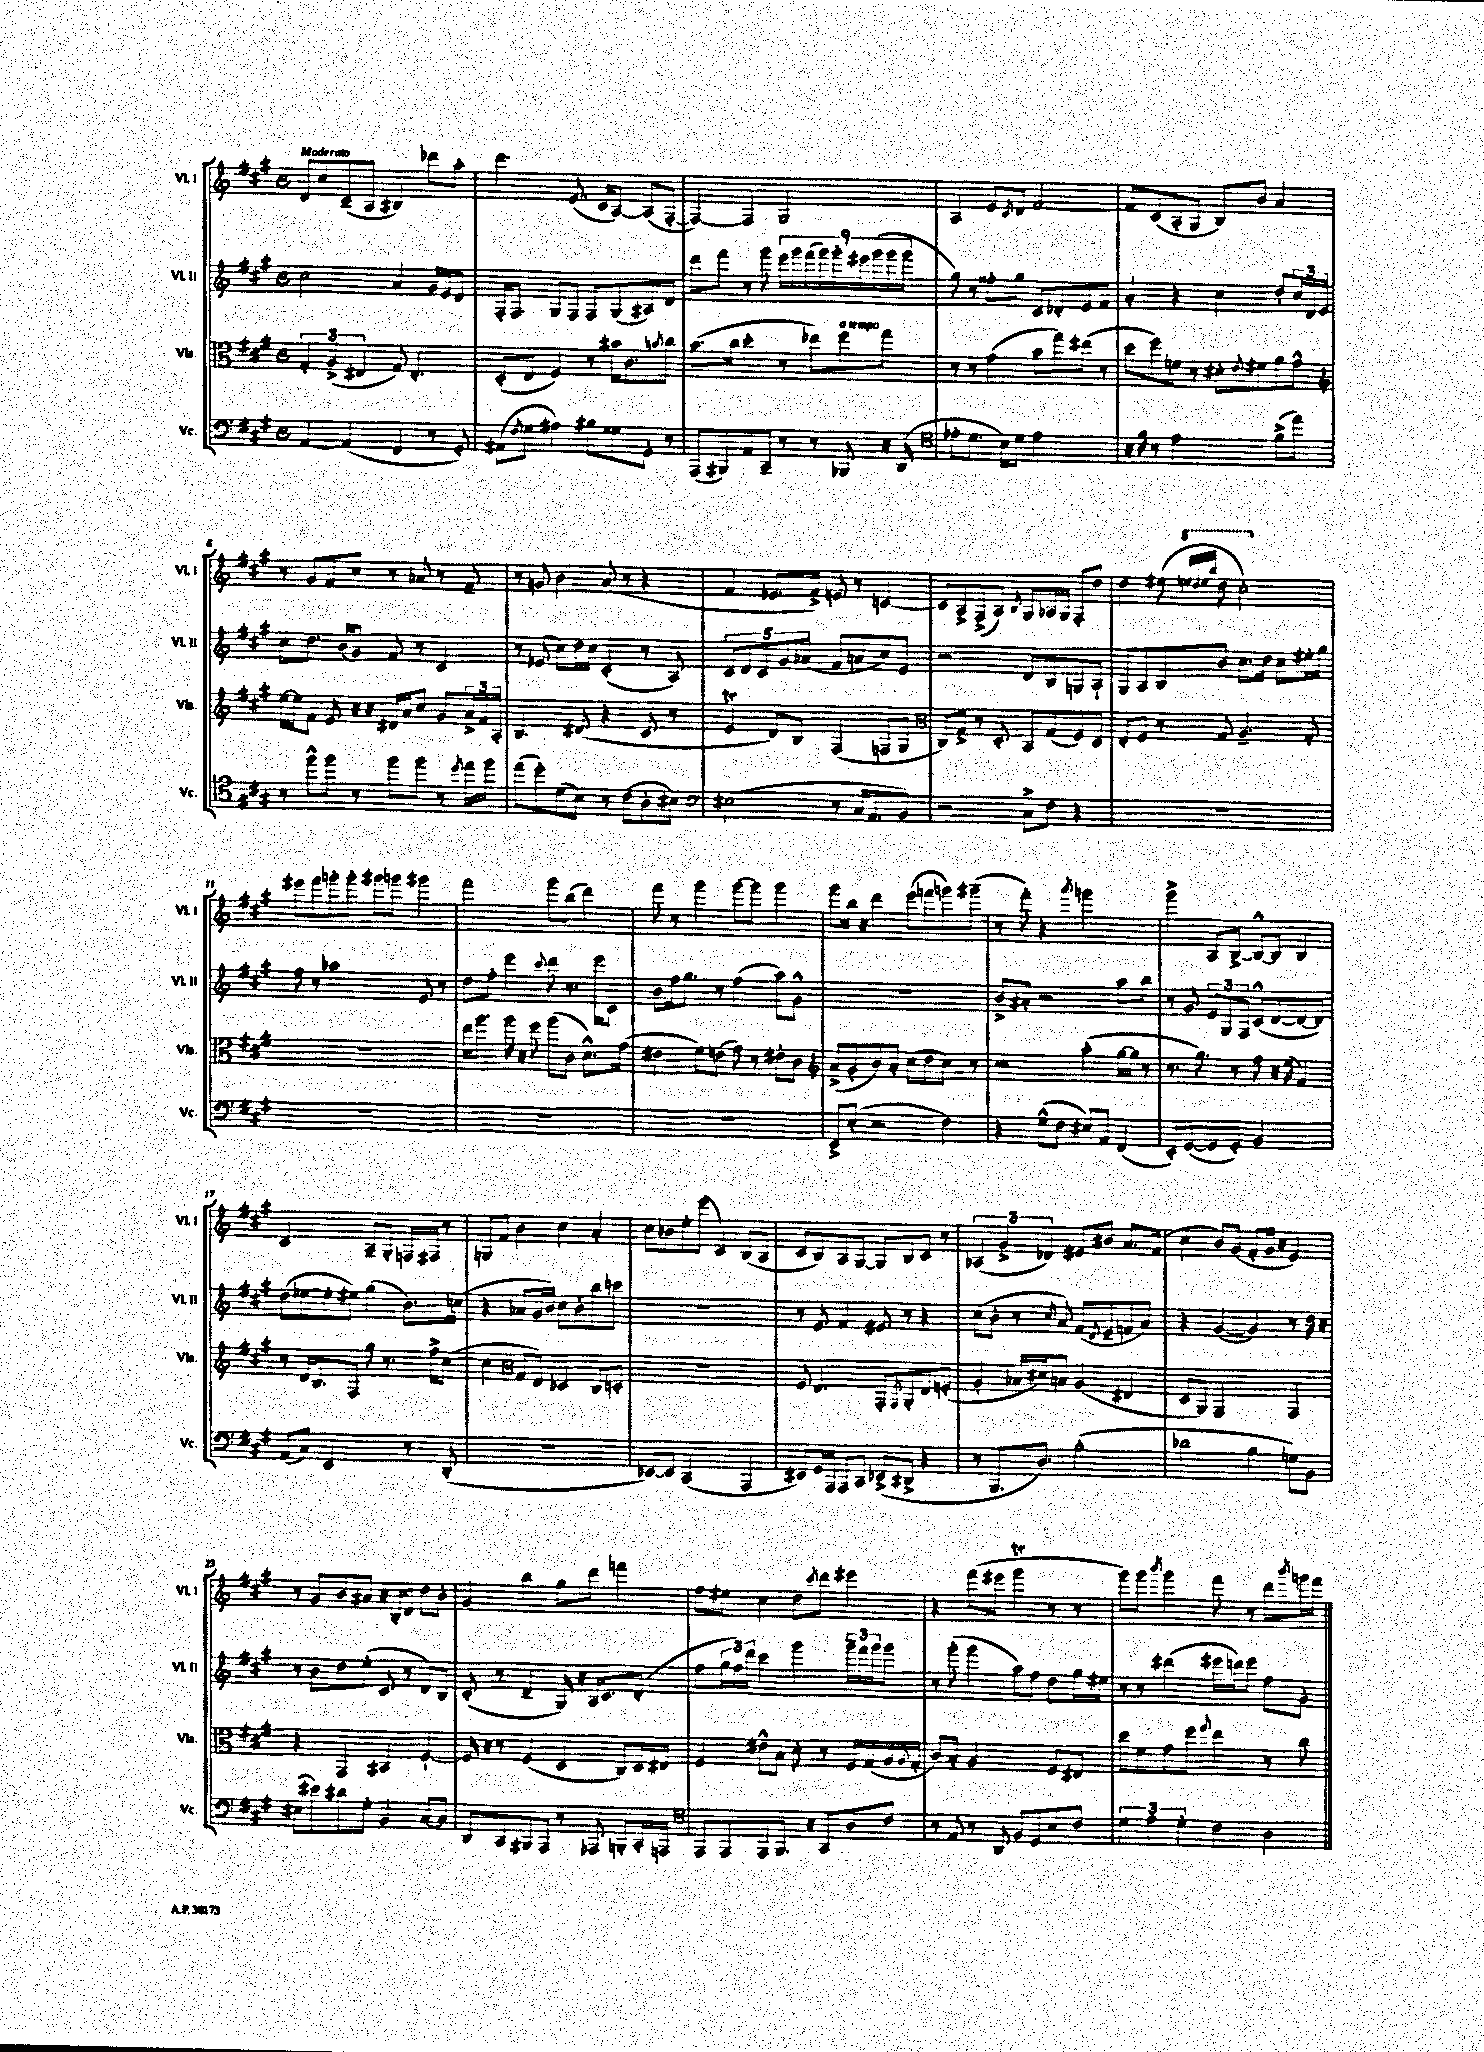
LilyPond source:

<<
\new StaffGroup <<
\new Staff = "s0" \with { instrumentName = "Vl. I" shortInstrumentName = "Vl. I" } {
    \clef treble \key a \major \defaultTimeSignature \time 4/4 \tempo "Moderato"
    d'8 cis''8 cis'8--( a8 bis4) des'''8 a''8-. |
    d'''4. e'8.( cis'16 a8~) a8( fis8~-. |
    fis4~) fis4 gis2 |
    a4 e'8 \acciaccatura { cis'8 } d'8 fis'2~ |
    fis'8 cis'8( a8-. gis8 b8) b'8 a'4 |
    r8 gis'8 fis'8 cis''8 r8 aes'8 r8 fis'8-- |
    r8 g'8 b'4 a'8( r8 r4 |
    fis'4 ees'8. fis'16->) e'8 r8 c'4~ |
    c'8 a8-> fis8->( a8) \acciaccatura { b8 } gis8 aes16 gis16 fis8-. d''8 |
    d''4 eis''8( \ottava #1 \grace { e'''!32 d'''32 e'''32 b'''32 } d'''8 cis'''2-.) \ottava #0 |
    eis'''8 fis'''8 g'''8-. g'''8-. gis'''8 g'''8 gis'''4 |
    fis'''2 gis'''8 b''8( d'''4) |
    fis'''8 r8 gis'''4 gis'''8~ gis'''8 gis'''4 |
    gis'''8 b''16 r16 d'''4 e'''8( f'''8 g'''8) gis'''8--( |
    r8 fis'''8-.) r4 \acciaccatura { a'''8 } g'''2 |
    gis'''4-> a8 b8~-> b8~-^ b8 b4 |
    cis'2 a8-- gis8-. f16 fis16 r8 |
    g8 fis'8 b'4 cis''4 a'4-. |
    cis''8 bes'8 e''8-. e'''8( cis'4) b8( a8 |
    cis'8 b8) a8 gis8~ gis8 b8 cis'8 r8 |
    \tuplet 3/2 { aes4( gis'4-> des'4) } eis'8 bis'8 a'8. fis'16( |
    cis''4 b'8) gis'8( fis'8-. gis'16 r16 e'4) |
    r8 gis'8 b'8 ais'8 r16 b16-. d'8 d''8 b'8-. |
    gis'4 b''4 gis''8 d'''8 f'''4 |
    fis''8 eis''8 cis''4 d''8 \acciaccatura { cis'''8 } d'''8 eis'''4 |
    r4 fis'''8( eis'''8 gis'''4\trill r8 r8 |
    gis'''8) gis'''8 \acciaccatura { b'''8 } gis'''4 fis'''8 r8 d'''8 \acciaccatura { b'''8 } g'''16 fis'''16 \bar "|." |
}
\new Staff = "s1" \with { instrumentName = "Vl. II" shortInstrumentName = "Vl. II" } {
    \clef treble \key a \major \defaultTimeSignature \time 4/4
    cis''2 a'4 gis'16 e'16 d'8 |
    fis16-. fis8. gis8 fis8 fis8 gis8( ais8) d'8 |
    d'''8 fis'''8 r8 gis'''8 \tuplet 9/8 { e'''16 gis'''16 fis'''16( gis'''16) gis'''16-. eis'''16 gis'''16( gis'''16 gis'''16 } |
    gis''8) r8 fisis''8-. gis''8 cis'8 des'8-. e'8 fis'8 |
    a'4-. r4 cis''4 d''8-. \tuplet 3/2 { cis''16 d'16 e'16 } |
    cis''8 d''8. b'16( gis'8) fis'8 r8 cis'4 |
    r8 ees'8( cis''8) d''16 cis''16 cis'4-.( r8 a8) |
    \tuplet 5/4 { cis'8 d'8 cis'8 gis'8 aes'8( } fis'8 a'8 cis''8) e'8 |
    r2 d'8 b8 g8 a8-! |
    gis8 a8 b8 b'8 cis''8. d''16 cis''8 eis''16-. gis''16 |
    fis''8 r8 aes''2 e'8 r8 |
    d''8 fis''8-. e'''4 \appoggiatura { cis'''8 } d'''8 r8. e'''16 cis'8 |
    b'8 fis''16 gis''8. r8 fis''4( a''8) gis'8-^ |
    R1 |
    b'8-> ais'8-. r2 a''8 b''8 |
    r8 gis'8 \tuplet 3/2 { e'8 gis8 fis8 } cis'8-^( d'8~ d'8~ d'8) |
    d''8( ees''8~ ees''8-. eis''8) gis''4( b'8.) c''16( |
    r4 aes'8 gis'16 b'16) cis''8 b'8-. b''8 c'''8 |
    R1 |
    r8 e'8 fis'4 eis'8 r8 r4 |
    cis''8( b'8-. r8 \acciaccatura { cis''8 } a'8) fis'8( \acciaccatura { d'8 } e'8-- f'8 a'8) |
    r4 gis'4~( gis'4) r8 d''16 r16 |
    r8 b'8 d''8 e''8-.( cis'8 r8 d'8) b8 |
    cis'8-.( r8 d'4-- gis16) r16 a16 cis'8. d'8-.( |
    fis''8 \tuplet 3/2 { gis''16 fis''16) d'''16 } cis'''4 gis'''4 \tuplet 3/2 { gis'''16-- fis'''16 gis'''16 } gis'''8 |
    r8 gis'''8-.( gis'''4 a''8) fis''8 d''8 gis''16 eis''16 |
    r8 r8 dis'''4( eis'''16 d'''16) eis'''8 fis''8 gis'8-. \bar "|." |
}
\new Staff = "s2" \with { instrumentName = "Vla." shortInstrumentName = "Vla." } {
    \clef alto \key a \major \defaultTimeSignature \time 4/4
    \tuplet 3/2 { gis4-. a4->( eis4 } gis8) eis4.-. |
    d8-.( e8 fis4) r8 bis'16 cis'8. \acciaccatura { b'8 } cis''8 |
    b'8.( cis''16 d''4-. r8 ees''8) fis''8^\markup { \italic "a tempo" } gis''8 |
    r8 r8 gis'4( b'8 gis''8) eis''8( r8 |
    d''8 fis''8) f'8 r8 dis'8-. \acciaccatura { e'8 } fis'8 a'8 gis'8-^ |
    \clef treble e''16~ e''16 fis'8 e'8 r16 r16 dis'16 a'16 cis''8 gis'8 \tuplet 3/2 { a'16-> fis'16 a16-. } |
    b4. dis'8( r4 cis'8 r8 |
    e'4\trill d'8) b8 fis4( f8 gis8 |
    \clef alto cis8) gis8-> r8 d8-. b,8 gis8( fis8) d8 |
    e8-. fis8 r8 gis8 a4.-- gis8-. |
    R1 |
    e''16 a''8. a''16 r16 fis''8 a''8( cis'8 d'8.-^) gis'16( |
    eis'4 fis'8) e'8( gis'8) r8 eis'8-. cis'8 |
    \clef treble a'8->( gis'8-. b'8) a'8-. cis''8( d''8 cis''8) r8 |
    r2 a''4-.( gis''16~ gis''16 r8 |
    r8. gis''8.) r8 fis''8 r16 e''16( fis'4) |
    r8 d'16 b8. fis8 gis''8 r8. fis''16-> cis''8~( |
    cis''4 \clef alto gis8 e8) des4 cis8 d8-. |
    R1 |
    fis8 e4. gis,8-. \acciaccatura { gis,8 } a,8-. e8 f8-.( |
    a4-. bes16 dis'16) b8 a4( eis4 |
    d8 a,8) gis,2 gis,4 |
    r4 gis,4 bis,4 fis4~-! |
    fis16 r16 r8 fis4( d4 cis8) d16 eis16 |
    fis4 eis'8-^ b8 d'8-. r8 fis16 gis16( a16 \appoggiatura { a8 } gis16-. |
    cis'8) b8-. a2 fis8 eis8 |
    d''8 fis'8 gis'8 fis''8 \appoggiatura { gis''8 } e''4 r8 cis''8 \bar "|." |
}
\new Staff = "s3" \with { instrumentName = "Vc." shortInstrumentName = "Vc." } {
    \clef bass \key a \major \defaultTimeSignature \time 4/4
    a,4~ a,4( fis,4 r8 gis,8-.) |
    ais,8( \acciaccatura { fis8 } gis8 ais4) bis8 gisis8 gis,8-. r8 |
    a,,8( bis,,8) a,8 cis,8-- r8 r8 bes,,8 r16 d,16( |
    \clef tenor ees'8-. d'8. b16) d'8 ees'2 |
    r16 fis'16 r8 e'2 fis'8->( e''8) |
    r8 fis''8-^ fis''8 r8 fis''8 fis''8 r8 \acciaccatura { d''8 } e''16 fis''16 |
    e''8( d''8-.) d'8( b8) r8 cis'8( a8-. bis8) |
    \clef bass eis2( r8 cis16 a,8. b,8) |
    r2 cis8-> fis8 r4 |
    R1 |
    R1 |
    R1 |
    R1 |
    e,8-> e8-.( r2 fis4) |
    r4 gis8-^( fis8 eis8) a,8 fis,4( |
    e,8-.) gis,8~( gis,8 gis,8-.) b,2 |
    a,8( cis8) e,2 r8 d,8-.( |
    R1 |
    ees,8~) ees,8 cis,2( a,,4 |
    eis,8) gis,16 a,,16 a,,8 cis,8 ees,8->( dis,8-> r4 |
    r8 b,,8. d8.) b2-.( |
    des'2 b4 g8) b,8 |
    eis8( eis'8) dis'8 gis8-. b,4 cis8~ cis8 |
    d,8 cis,8 bis,,8 a,,8 r8 aes,,8 b,,8-. cis,16-. a,,16 |
    \clef tenor e,8 e,8 e,8 fis,8. r16 gis,8 a8 cis'8 |
    r8 e8 r8 a,8 fis8 d8 b8 cis'8 |
    \tuplet 3/2 { d'4 e'4 d'4-. } cis'4 a4 \bar "|." |
}
>>
>>
